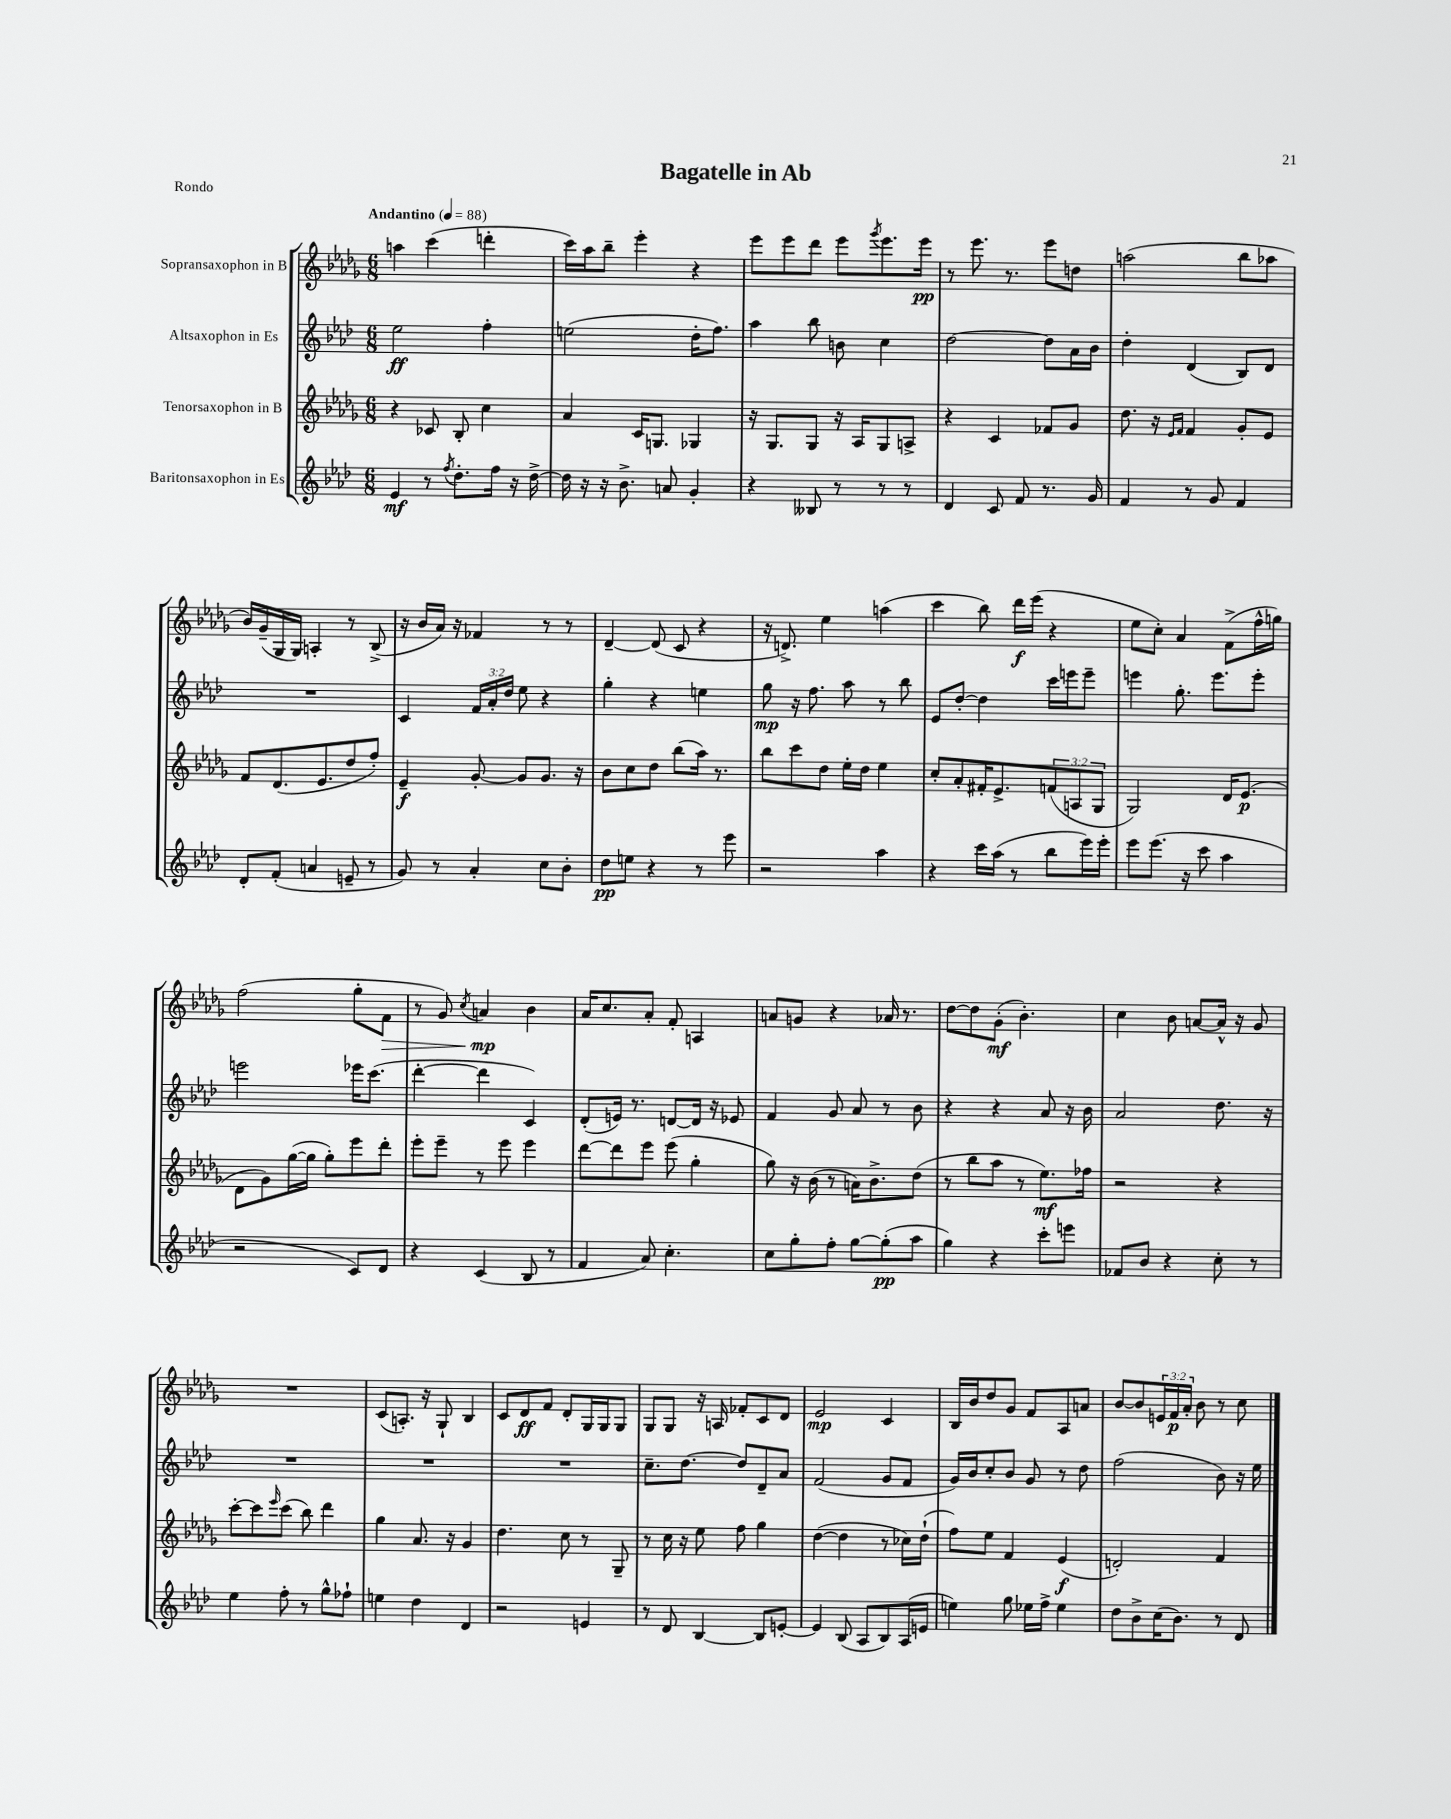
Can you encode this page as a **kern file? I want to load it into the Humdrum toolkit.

**kern	**kern	**kern	**kern
*staff4	*staff3	*staff2	*staff1
*clefG2	*clefG2	*clefG2	*clefG2
*k[b-e-a-d-]	*k[b-e-a-d-g-]	*k[b-e-a-d-]	*k[b-e-a-d-g-]
*M6/8	*M6/8	*M6/8	*M6/8
*MM88	*MM88	*MM88	*MM88
4e-	4r	2ee-	4aa
8r	8c-	.	(4ccc
8qff	.	.	.
8.dd-'	8B-'	.	.
.	4cc	4ff'	4ddd'
16ff	.	.	.
16r	.	.	.
[16dd-^	.	.	.
=	=	=	=
16dd-]	4a-	(2ee	16ccc)
16r	.	.	16aa-
16r	.	.	8bb-~
8.b-^	.	.	.
.	16c	.	4eee-'
.	8.G	.	.
8a	.	.	.
4g'	4G-	16dd-'	4r
.	.	8.ff)	.
=	=	=	=
4r	16r	4aa-	8eee-
.	8.G-	.	.
.	.	.	8eee-
8B--	8G-	8bb-	8ddd-
8r	16r	8b	8eee-
.	16A-	.	.
.	.	.	8qggg-
8r	8G-	4cc	8.eee-
8r	8A^	.	.
.	.	.	16eee-
=	=	=	=
4d-	4r	[2dd-	8r
.	.	.	8.eee-
8c	4c	.	.
.	.	.	8.r
8f	.	.	.
8.r	8f-	8dd-]	8eee-
.	8g-	16a-	8dd
16g	.	16b-	.
=	=	=	=
4f	8.dd-	4dd-'	(2aa
.	16r	.	.
.	16qqe-	.	.
.	16qqf	.	.
8r	4f	(4d-	.
8g	.	.	.
4f	8g-'	8B-)	8bb-
.	8e-	8d-	8aa-
=	=	=	=
8d-'	8f	2.r	16b-)
.	.	.	(16g-~
(8f'	(8.d-	.	16G-
.	.	.	16G-)
4a	.	.	4A'
.	8.e-	.	.
8e~	8dd-	.	8r
8r	8ff')	.	(8B-^
=	=	=	=
8g)	4e-~	4c	16r
.	.	.	16b-
8r	.	.	16a-)
.	.	.	16r
4a-'	[8g-'	24f	4f-
.	.	24a-'	.
.	.	24dd-	.
.	8g-]	8ee-	.
8cc	8.g-	4r	8r
8b-'	.	.	8r
.	16r	.	.
=	=	=	=
8dd-	8b-	4gg'	[4d-~
8ee	8cc	.	.
4r	8dd-	4r	(8d-]
.	(8bb-	.	8c
8r	16aa-)	4ee	4r
.	8.r	.	.
8eee-	.	.	.
=	=	=	=
2r	8bb-	8gg	16r
.	.	.	8.d^)
.	8ccc	16r	.
.	.	8.ff	.
.	8dd-	.	4ee-
.	16ee-'	8aa-	.
.	16dd-	.	.
4aa-	4ee-	8r	(4aa
.	.	8bb-	.
=	=	=	=
4r	8cc'	8e-	4ccc
.	8a-'	[8dd-'	.
16ccc	16f#'	4dd-]	8bb-)
(16aa-	8.e-^	.	.
8r	.	.	16ddd-
.	.	.	(16eee-
8bb-	(12f	16ccc	4r
.	.	16eee	.
.	12A	.	.
16eee-)	.	8eee~	.
.	12G-	.	.
16eee-'	.	.	.
=	=	=	=
8eee-	2G-)	4eee	8ee-
(8.eee-	.	.	8cc')
.	.	8.gg'	4a-
16r	.	.	.
8ccc	.	.	.
.	.	8.eee	.
4aa-	16d-	.	(8f^
.	(8.e-	.	.
.	.	8eee'	16ff^^
.	.	.	16gg)
=	=	=	=
2r	8d-	2eee	(2ff
.	8g-)	.	.
.	([16gg-	.	.
.	16gg-]	.	.
.	8gg-')	.	.
8c)	8eee-	16eee-	8gg-'
.	.	(8.ccc	.
8d-	8ddd-'	.	8f
=	=	=	=
4r	8eee-'	[4ddd-'	8r
.	8eee-~	.	8g-)
.	.	.	8qcc
(4c	8r	4ddd-]	4a
.	8eee-	.	.
8B-	4eee-	4c)	4b-
8r	.	.	.
=	=	=	=
4f	[8ddd-	(8d-'	16a-
.	.	.	8.cc
.	8ddd-]	16e)	.
.	.	8.r	.
8a-)	8eee-	.	8a-'
4.cc'	(8eee-	[8d	8f'
.	4gg-'	16d]	4A
.	.	16r	.
.	.	8e-	.
=	=	=	=
8cc	8gg-)	4f	8a
8gg'	16r	.	8g
.	(16b-	.	.
8ff'	8r	8g	4r
[8gg	16a)	8a-	.
.	8.b-^	.	.
(8gg']	.	8r	16a-
.	.	.	8.r
8aa-	(8dd-	8b-	.
=	=	=	=
4gg)	8r	4r	[8dd-
.	8bb-	.	8dd-]
4r	8aa-	4r	(8g-'
.	8r	.	4.b-')
8ccc'	8.ee-)	8a-	.
8eee	.	16r	.
.	16ff-	16b-	.
=	=	=	=
8f-	2r	2a-	4cc
8b-	.	.	.
4r	.	.	8b-
.	.	.	[8a
8cc'	4r	8.dd-	16a^^]
.	.	.	16r
8r	.	.	8g-
.	.	16r	.
=	=	=	=
4ee-	[8ccc'	2.r	2.r
.	8ccc]	.	.
.	16qqeee-	.	.
8ff'	(8ccc	.	.
8r	8bb-)	.	.
8gg^^	4ddd-	.	.
8ff-`	.	.	.
=	=	=	=
4ee	4gg-	2.r	(8c
.	.	.	8.A')
4dd-	8.a-	.	.
.	.	.	16r
.	.	.	8G-`
.	16r	.	.
4d-	4g-	.	4B-
=	=	=	=
2r	4.dd-	2.r	8c
.	.	.	8d-
.	.	.	8f
.	8cc	.	8d-'
4e	8r	.	16G-
.	.	.	16G-
.	8G-~	.	8G-
=	=	=	=
8r	8r	8.cc~	8G-
8d-	16cc	.	8G-
.	16r	[8.dd-	.
[4B-	8ee-	.	16r
.	.	.	16A
.	8ff	8dd-]	8f-'
8B-]	4gg-	8d-~	8c
[8e'	.	8a-	8d-
=	=	=	=
4e]	([4dd-	(2f	2e-
(8B-	4dd-]	.	.
8A-	.	.	.
8B-)	8r	8g	4c
(16A-	16cc-)	8f	.
16e	(16dd-`	.	.
=	=	=	=
4ee)	8ff)	16g)	16B-
.	.	16b-	16b-
.	8ee-	8cc'	8dd-
8gg	4f	8b-	8g-
16ee-	.	8g	8f
16ff^	.	.	.
4ee-	(4e-	8r	8A-
.	.	8dd-	8a
=	=	=	=
8dd-	2d')	(2ff	[8b-
8b-^	.	.	8b-]
(16cc	.	.	24e
.	.	.	24f
8.b-)	.	.	.
.	.	.	24a-'
.	.	.	8b-
8r	4f	8b-)	8r
8d-	.	16r	8cc
.	.	16ee-	.
==	==	==	==
*-	*-	*-	*-
